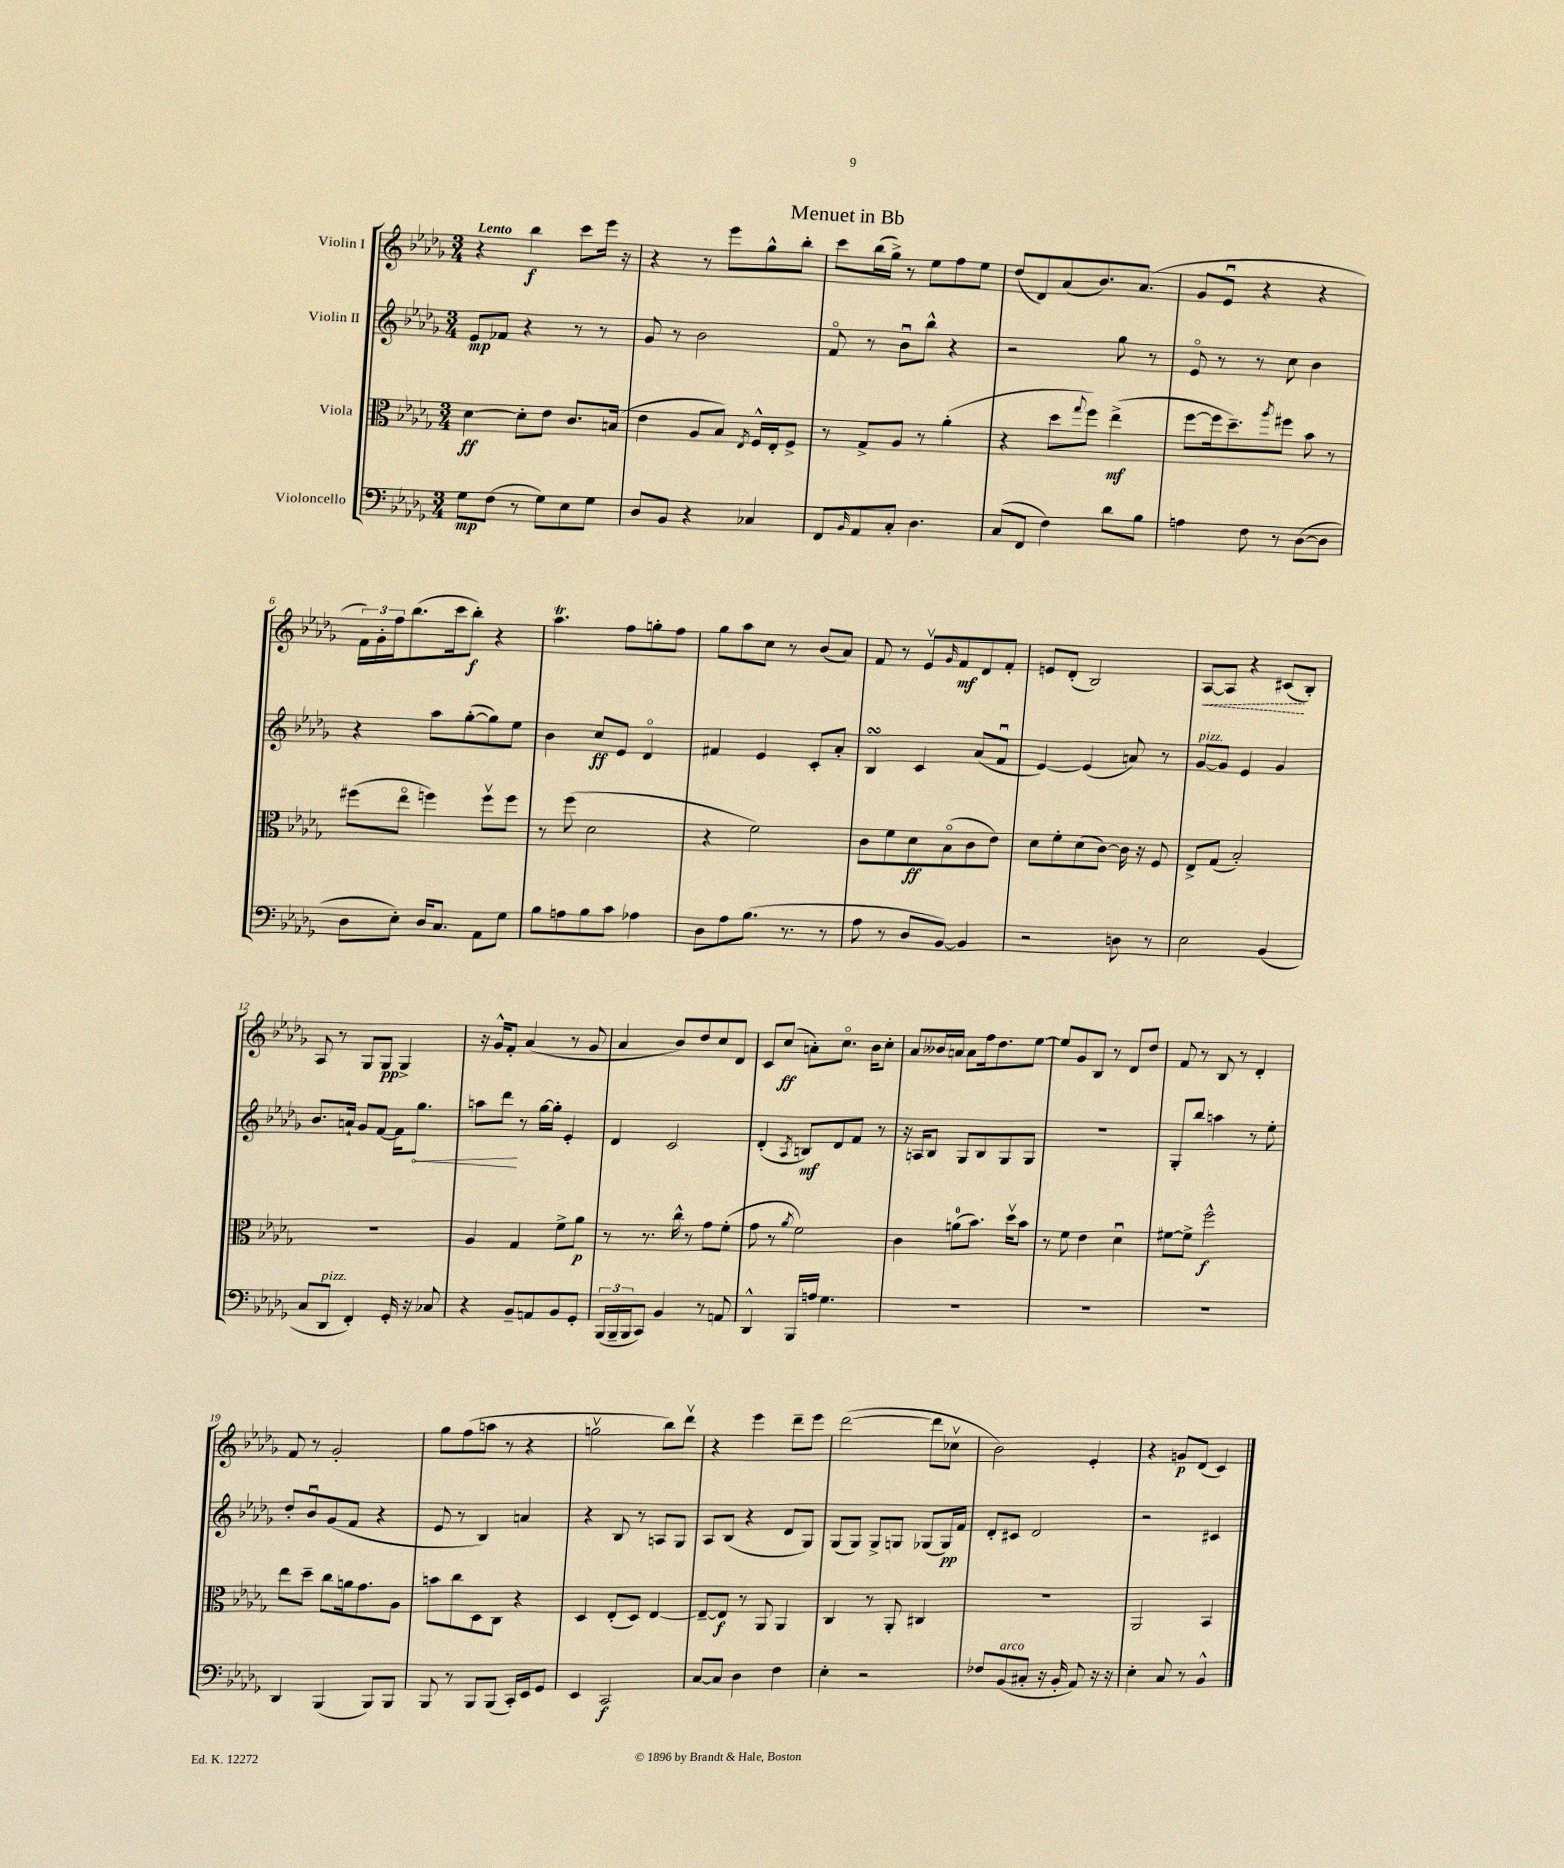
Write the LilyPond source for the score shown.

\header { title = "Menuet in Bb" }
<<
\new StaffGroup <<
\new Staff = "s0" \with { instrumentName = "Violin I" } {
    \clef treble \key des \major \numericTimeSignature \time 3/4 \tempo "Lento"
    r4 bes''4\f c'''8 ees'''16 r16 |
    r4 r8 ees'''8 ges''8-^ bes''8-. |
    c'''8 bes''16( ges''16->) r8 ees''8 f''8 ees''8 |
    des''8( des'8) aes'8( bes'8.) aes'8.( |
    ges'8 ees'8\downbow r4 r4 |
    \tuplet 3/2 { f'16) ges'16-. f''16 } bes''8.( c'''16 bes''8-.\f) r4 |
    aes''4.\trill f''8 g''8-. f''8 |
    ges''8 aes''8 c''8 r8 bes'8( aes'8) |
    f'8 r8 ees'8\upbow \grace { ges'16 } f'8\mf des'8 f'8-. |
    e'8 des'8-.( bes2) |
    \once \override Hairpin.style = #'dashed-line aes8~\< aes8 r4 cis'8\!( bes8-.) |
    aes8 r8 ges8 ges8\pp ges4-> |
    r16 ges'16-^ f'8-. aes'4( r8 ges'8 |
    aes'4 bes'8) des''8 c''8 des'8 |
    c'8 c''8\ff( a'8-.) c''8.\flageolet bes'16 c''8-. |
    aes'8 beses'16 a'16 a'8 f''16 des''8. ees''8~ |
    ees''8 ges'8 bes8 r8 des'8 des''8 |
    f'8 r8 bes8 r8 des'4-. |
    f'8 r8 ges'2-. |
    ges''8 f''8( a''8 r8 r4 |
    g''2\upbow bes''8) des'''8\upbow |
    r4 ees'''4 des'''8-- ees'''8 |
    des'''2~( des'''8 ces''8\upbow |
    bes'2) ees'4-. |
    r4 g'8\p des'8( c'4) \bar "|." |
}
\new Staff = "s1" \with { instrumentName = "Violin II" } {
    \clef treble \key des \major \numericTimeSignature \time 3/4
    ees'8\mp fes'8 r4 r8 r8 |
    ges'8 r8 bes'2 |
    f'8\flageolet r8 bes'8\downbow bes''8-^ r4 |
    r2 ges''8 r8 |
    ees'8\flageolet r8 r8 c''8 bes'4 |
    r4 aes''8 ges''8~-.( ges''8) ees''8 |
    bes'4 c''8\ff ees'8 des'4\flageolet |
    fis'4 ees'4 c'8-. aes'8-. |
    bes4\turn c'4 aes'8( f'8\downbow |
    ees'4~) ees'4( a'8) r8 |
    ges'8~^\markup { \italic "pizz." } ges'8 ees'4 ges'4 |
    bes'8. a'16-! ges'8 f'8~ f'16 \once \override Hairpin.circled-tip = ##t ges''8.\< |
    a''8 des'''8\! r8 ges''16~ ges''16-. ees'4-. |
    des'4 c'2 |
    des'4-.( \acciaccatura { aes8 } b8\mf) des'8 f'8 r8 |
    r16 a16 bes8 ges8 bes8 ges8 ges8 |
    R2. |
    ges8-. bes''8 a''4 r8 ees''8-. |
    des''8-. bes'8\downbow ges'8( f'8 r4 |
    ees'8 r8 bes4) a'4 |
    r4 bes8 r8 a8 ges8 |
    aes8 bes8( r4 des'8 ges8) |
    ges8( ges8) ges8-> g8 ges8( ges16\pp) f'16 |
    des'8-. cis'8 des'2 |
    r2 cis'4 \bar "|." |
}
\new Staff = "s2" \with { instrumentName = "Viola" } {
    \clef alto \key des \major \numericTimeSignature \time 3/4
    des'4~\ff des'8-. ees'8 c'8. b16( |
    ees'4 aes8 bes8) \acciaccatura { ees8 } f16-^ ees16-. f8-> |
    r8 ges8-> aes8 r8 aes'4-.( |
    r4 des''8 \appoggiatura { ges''8 } f''8) ees''4->\mf( |
    f''8~ f''16 des''8.--) \acciaccatura { aes''8 } fis''8 bes'8 r8 |
    fis''8( ees''8\flageolet f''4) f''8\upbow f''8 |
    r8 f''8( des'2 |
    r4 f'2) |
    c'8 f'8 des'8\ff bes8\flageolet( c'8 ees'8) |
    des'8 f'8-. des'8( c'8~) c'16 r16 f8 |
    ees8-> ges8( bes2-.) |
    R2. |
    aes4 ges4 f'8-> aes'8\p |
    r8 r8. c''16-^ r8 ges'8 f'8-.( |
    ges'8 r8 \acciaccatura { aes'8 } f'2) |
    c'4 a'8-0( bes'8.) des''16\upbow bes'8 |
    r8 f'8 ees'4 des'4\downbow |
    fis'8~ fis'8-> f''2-^\f |
    ees''8 des''8-- c''8 a'16 ges'8. aes8 |
    b'8 c''8 des8 c8 r4 |
    des4 ees8-.( des8) ees4~ |
    ees8~-- ees8\f r8 aes,8 aes,4 |
    c4 r8 aes,8-. cis4 |
    R2. |
    aes,2 bes,4 \bar "|." |
}
\new Staff = "s3" \with { instrumentName = "Violoncello" } {
    \clef bass \key des \major \numericTimeSignature \time 3/4
    ges8\mp f8( r8 ges8) ees8 ges8 |
    des8 bes,8 r4 ces4 |
    f,8 \grace { bes,16 } aes,8 c8-. des4. |
    c8( f,8 f4) des'8 bes8 |
    a4 f8 r8 des8~( des8 |
    des8 ees8-.) des16 c8. aes,8 ges8 |
    bes8 a8 bes8 c'8 aes4 |
    des8 aes8 bes8.( r8. r8 |
    aes8 r8 des8 bes,8~) bes,4 |
    r2 d8 r8 |
    ees2 bes,4( |
    c8 des,8^\markup { \italic "pizz." } f,4-.) ges,16-. r16 ces8 |
    r4 bes,8-- a,8 bes,8 ges,8-. |
    \tuplet 3/2 { bes,,16( bes,,16-- bes,,16 } c,8) bes,4 r8 a,8 |
    des,4-^ bes,,16 a16 ges4. |
    R2. |
    R2. |
    R2. |
    des,4 bes,,4( bes,,8) bes,,8 |
    bes,,8 r8 bes,,8 bes,,8( c,16-.) ees,16 ges,8 |
    ees,4 c,2\f |
    c8~ c8 des4 f4 |
    ees4-. r2 |
    fes8 bes,8^\markup { \italic "arco" }( cis8-. r16 bes,16-. aes,8) r16 r16 |
    ees4-. c8 r8 bes,4-^ \bar "|." |
}
>>
>>
